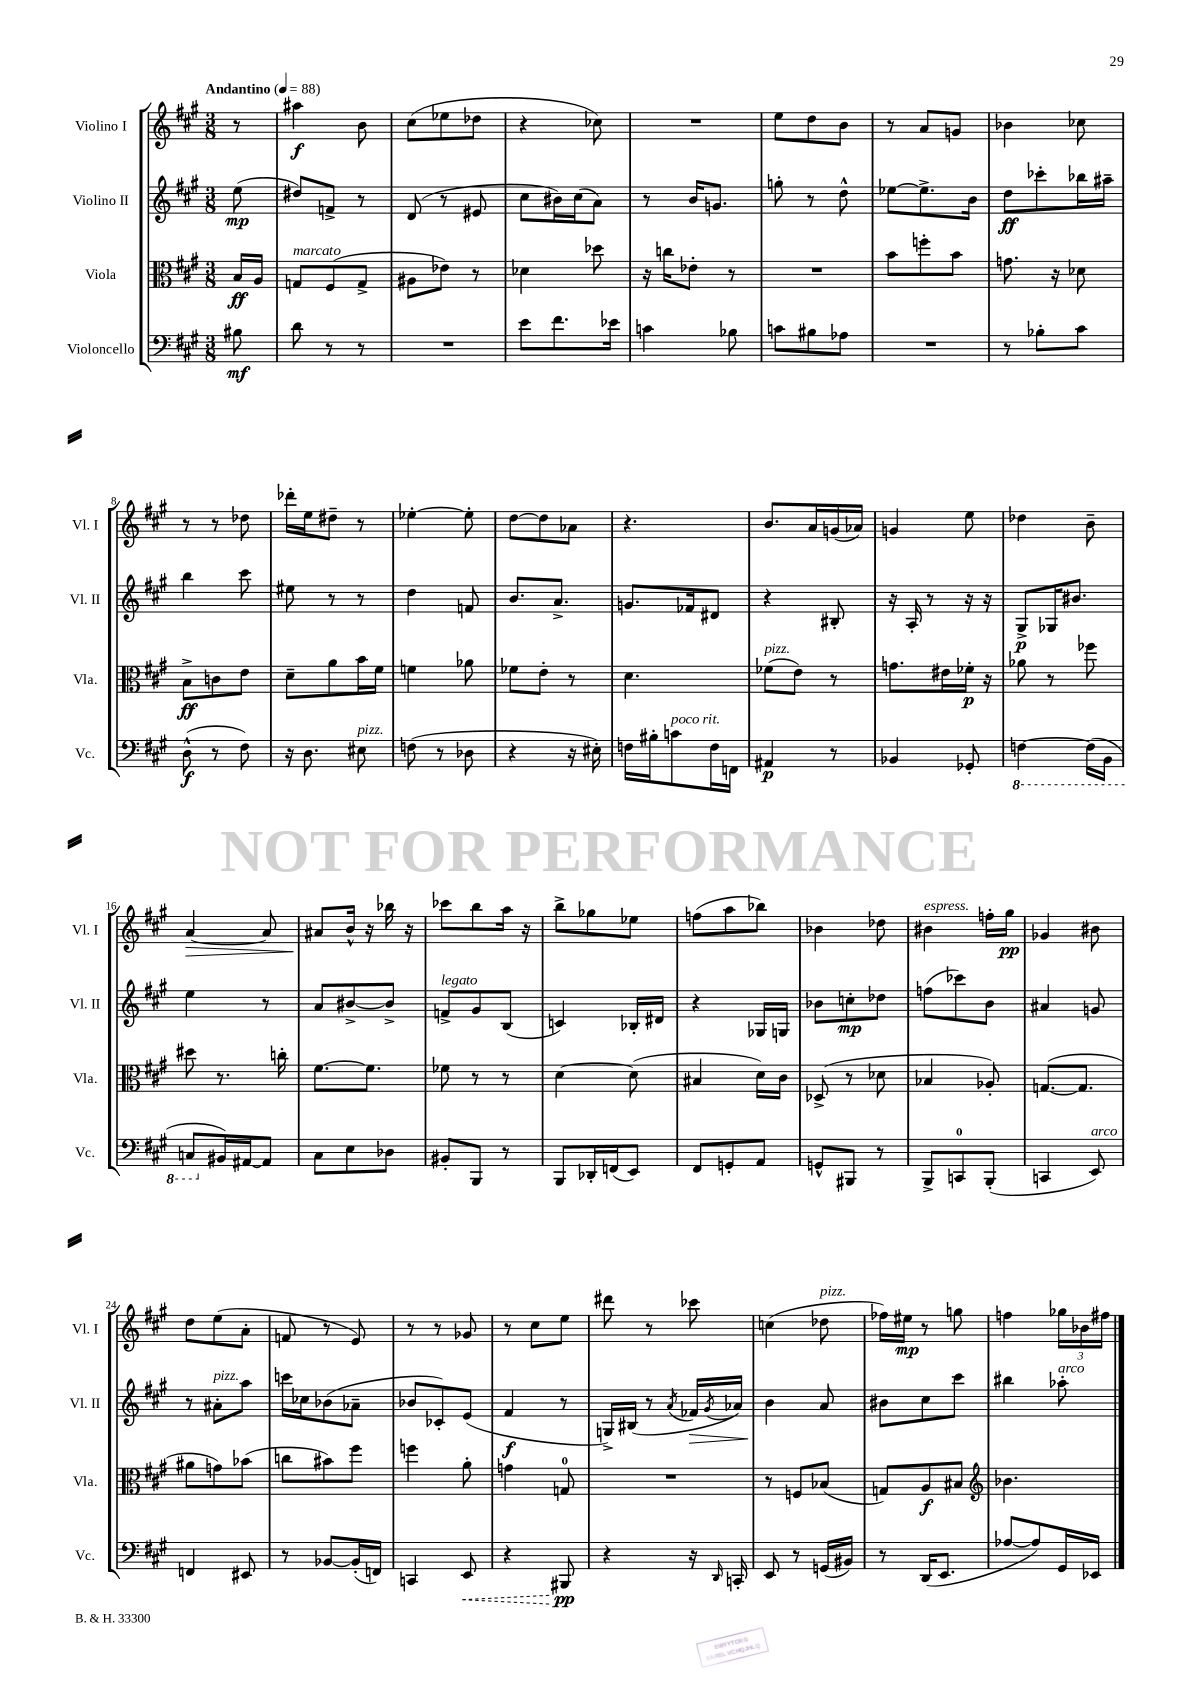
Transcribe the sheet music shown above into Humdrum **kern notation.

**kern	**kern	**kern	**kern
*staff4	*staff3	*staff2	*staff1
*clefF4	*clefC3	*clefG2	*clefG2
*k[f#c#g#]	*k[f#c#g#]	*k[f#c#g#]	*k[f#c#g#]
*M3/8	*M3/8	*M3/8	*M3/8
*MM88	*MM88	*MM88	*MM88
8B#	16B	(8ee	8r
.	16A	.	.
=	=	=	=
8d	8G	8dd#)	4aa#
8r	(8F#	8f^	.
8r	8G^	8r	8b
=	=	=	=
4.r	8A#	(8d	(8cc#
.	8e-)	8r	8ee-
.	8r	8e#	8dd-
=	=	=	=
8e	4d-	8cc#	4r
8.f#	.	16b#)	.
.	.	(16cc#	.
.	8dd-	8a)	8cc-)
16e-	.	.	.
=	=	=	=
4c	16r	8r	4.r
.	16cc	.	.
.	8e-'	16b	.
.	.	8.g	.
8B-	8r	.	.
=	=	=	=
8c	4.r	8gg'	8ee
8B#	.	8r	8dd
8A-	.	8dd^^	8b
=	=	=	=
4.r	8b	[8ee-	8r
.	8ff'	8.ee-^]	8a
.	8b	.	8g
.	.	16b	.
=	=	=	=
8r	8.g	8dd	4b-
8B-'	.	8ccc-'	.
.	16r	.	.
8c#	8d-	16bb-	8cc-
.	.	16aa#~	.
=	=	=	=
(8D^^	8B^	4bb	8r
8r	8c	.	8r
8F#)	8e	8ccc#	8dd-
=	=	=	=
16r	8d~	8ee#	16ddd-'
8.D	.	.	16ee
.	8a	8r	8dd#~
8E#	16b	8r	8r
.	16f#	.	.
=	=	=	=
(8F	4f	4dd	[4ee-'
8r	.	.	.
8D-	8a-	8f	8ee-']
=	=	=	=
4r	8f-	8.b	[8dd
.	8e'	.	8dd]
.	.	8.a^	.
16r	8r	.	8a-
16E#')	.	.	.
=	=	=	=
16F	4.d	8.g	4.r
16B#'	.	.	.
8c	.	.	.
.	.	16f-	.
16F	.	8d#	.
16FF	.	.	.
=	=	=	=
4AA#	(8f-	4r	8.b
.	8e)	.	.
.	.	.	16a
8r	8r	8B#'	(16g
.	.	.	16a-)
=	=	=	=
4BB-	8.g	16r	4g
.	.	16A'	.
.	.	8r	.
.	16e#	.	.
8GG-'	16f-'	16r	8ee
.	16r	16r	.
=	=	=	=
[4FF	8a-	8G#^	4dd-
.	8r	16G-	.
.	.	8.b#	.
(16FF]	8ff-	.	8b~
16BBB	.	.	.
=	=	=	=
8CC	8dd#	4ee	[4a
16BB#)	8.r	.	.
[16AA#	.	.	.
8AA#]	.	8r	8a]
.	16cc'	.	.
=	=	=	=
8C#	[8.f#	8a	8a#
8E	.	[8b#^	16b^^
.	8.f#]	.	16r
8D-	.	8b#^]	16bb-
.	.	.	16r
=	=	=	=
8BB#'	8f-	8f^	8ccc-
8BBB	8r	8g#	8bb
8r	8r	(8B	16aa
.	.	.	16r
=	=	=	=
8BBB	[4d	4c)	8bb^
16DD-'	.	.	8gg-
(16FF	.	.	.
8EE)	(8d]	16B-'	8ee-
.	.	16d#	.
=	=	=	=
8FF#	4B#	4r	(8ff
8GG'	.	.	8aa
8AA	16d)	16G-	8bb-)
.	16c#	16G	.
=	=	=	=
8GG^^	(8D-^	8b-	4b-
8BBB#	8r	8cc'	.
8r	8d-	8dd-	8dd-
=	=	=	=
8BBB^	4B-	(8ff	4b#
8CC	.	8ccc-)	.
(8BBB'	8A-')	8b	16ff'
.	.	.	16gg#
=	=	=	=
4CC	([8.G	4a#	4g-
.	8.G]	.	.
8EE)	.	8g	8b#
=	=	=	=
4FF	8a#	8r	8dd
.	8g)	8a#'	(8ee
8EE#	(8b-	8aa	8a'
=	=	=	=
8r	8cc	16ccc	8f
.	.	16cc-	.
[8BB-	8b#)	(8b-	8r
(16BB-']	8ff#	8a-~	8e)
16FF)	.	.	.
=	=	=	=
4CC	4ff	8b-	8r
.	.	8c-')	8r
8EE	8a'	(8e	8g-
=	=	=	=
4r	4g	4f#	8r
.	.	.	8cc#
8BBB#	8G	8r	8ee
=	=	=	=
4r	4.r	16G^)	8ddd#
.	.	(16B#	.
.	.	8r	8r
.	.	8qa	.
16r	.	16f-	8ccc-
16qqDD	.	8qg#	.
16CC'	.	16a-)	.
=	=	=	=
8EE	8r	4b	(4cc
8r	8F	.	.
(16GG	(8B-	8a	8dd-
16BB#)	.	.	.
=	=	=	=
8r	8G)	8b#	16ff-)
.	.	.	16ee#
(16DD	8A	8cc#	8r
8.EE	.	.	.
.	8B#	8ccc#	8gg
=	=	=	=
*	*clefG2	*	*
[8A-	4.b-	4bb#	4ff
8A-])	.	.	.
16GG#	.	8aa-'	24gg-
.	.	.	24b-
16EE-	.	.	.
.	.	.	24ff#
==	==	==	==
*-	*-	*-	*-
